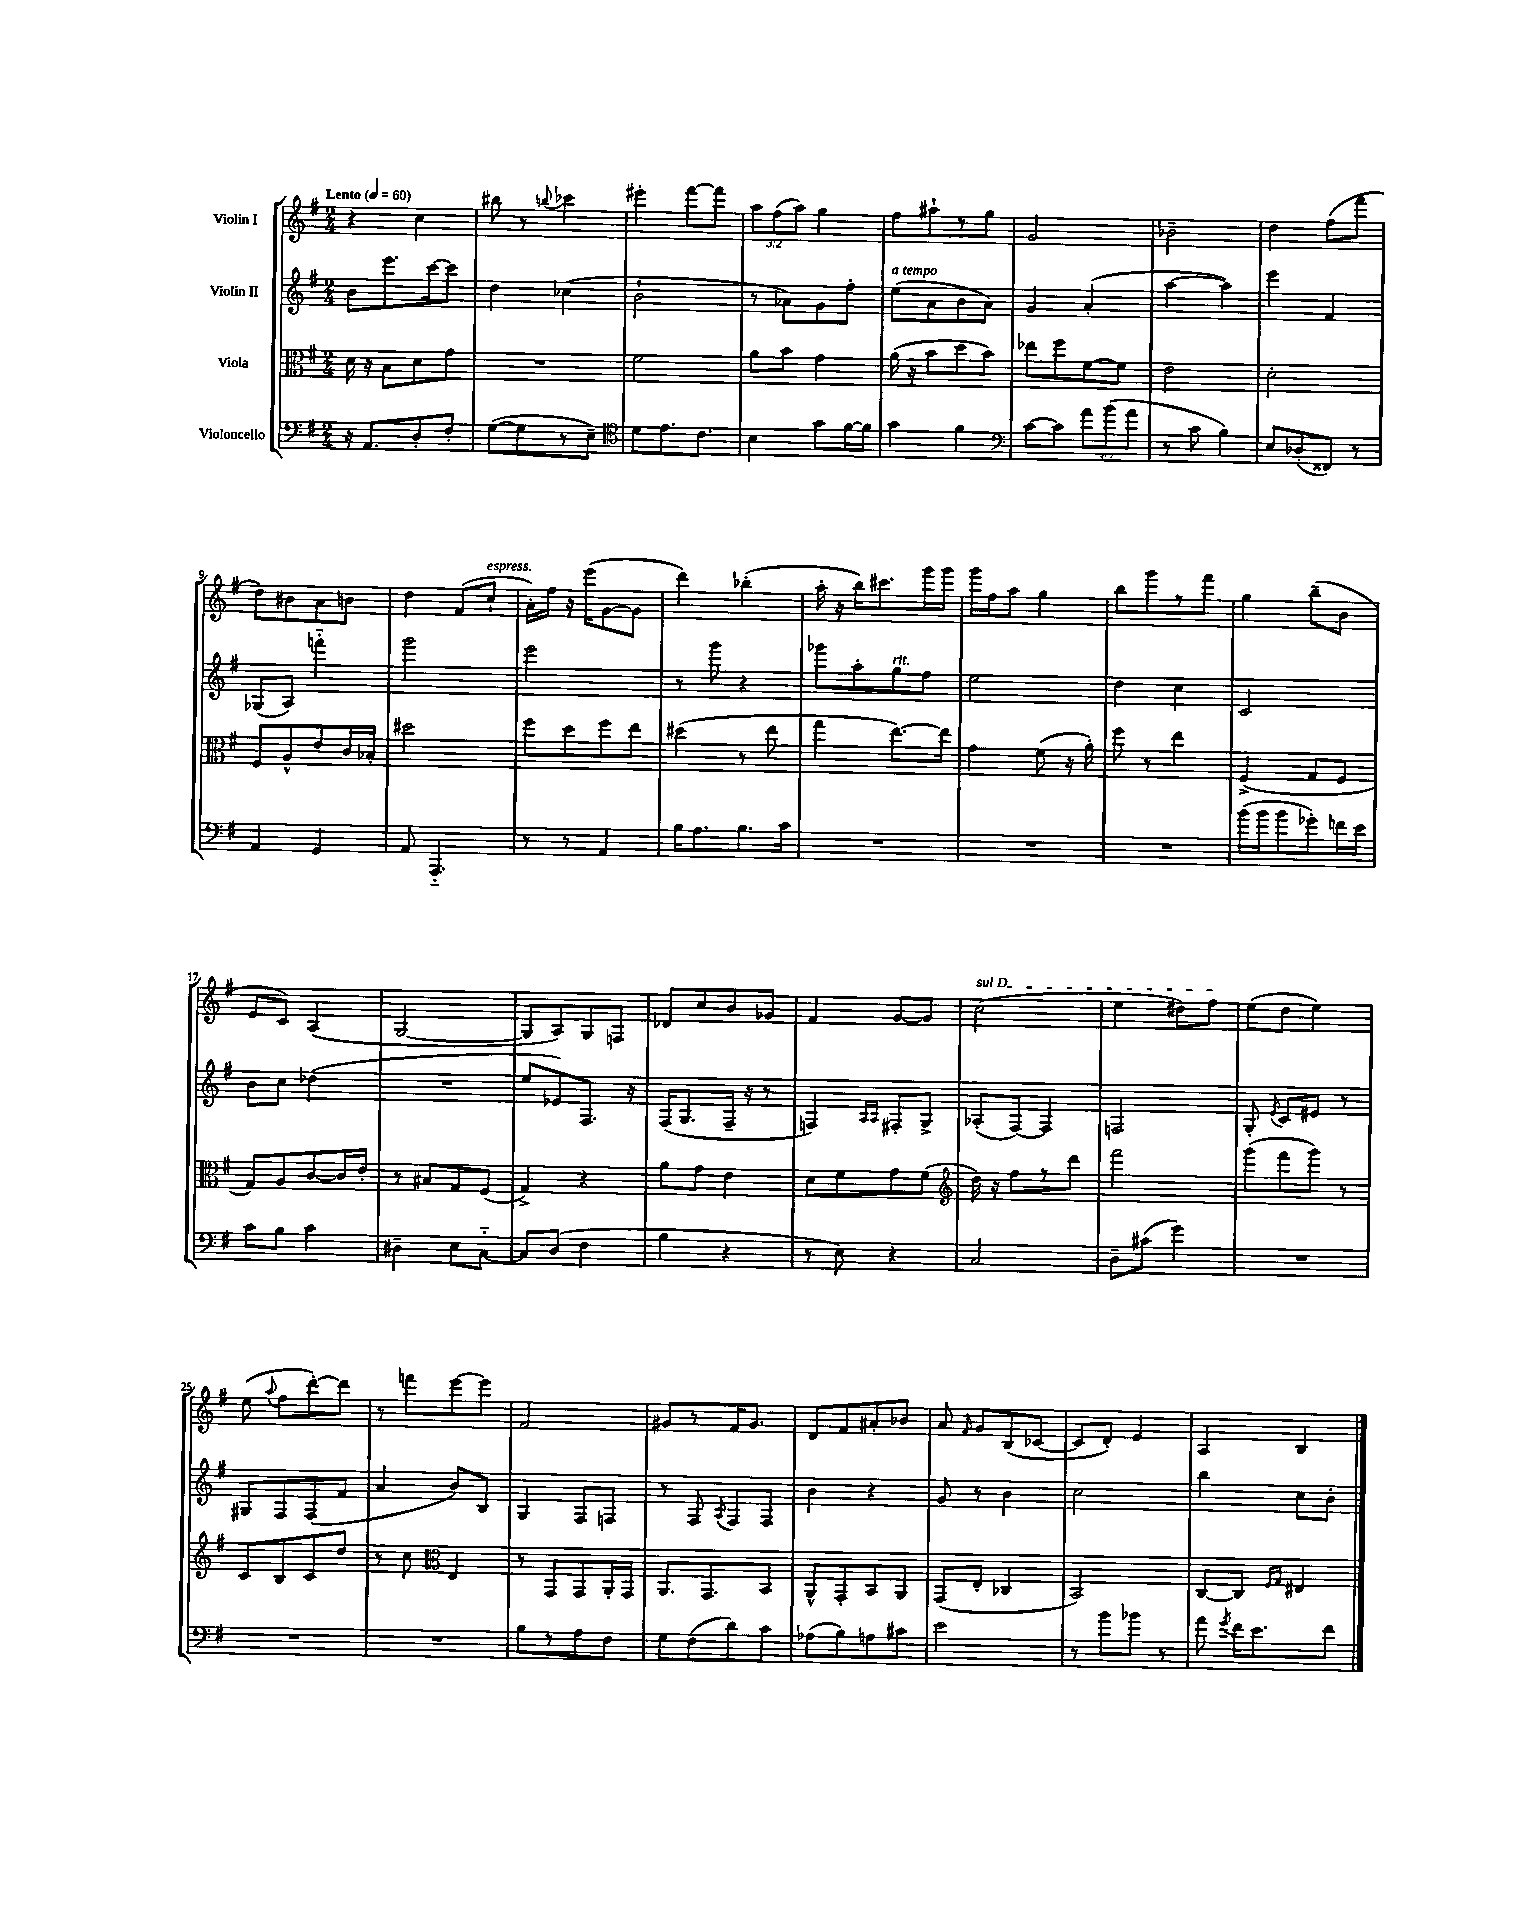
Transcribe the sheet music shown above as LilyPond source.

<<
\new StaffGroup <<
\new Staff = "s0" \with { instrumentName = "Violin I" } {
    \clef treble \key g \major \numericTimeSignature \time 2/4 \override Staff.TupletNumber.text = #tuplet-number::calc-fraction-text \tempo "Lento" 4 = 60
    \autoBeamOff r4 c''4 |
    bis''8 r8 \appoggiatura { b''8 } ces'''4 |
    eis'''4-. fis'''8[~ fis'''8] |
    \tuplet 3/2 { a''8[ fis''8( a''8]) } g''4 |
    fis''8[ ais''8-! r8 g''8] |
    g'2 |
    bes'2-- |
    d''4 fis''8[( fis'''8] |
    d''8[) bis'8 a'8 b'8] |
    d''4 fis'8[( c''8]-!^\markup { \italic "espress." } |
    a'16[-.) fis''16] r16 e'''16[( g'8~ g'8] |
    d'''4) bes''4-.( |
    a''16-. r16 b''16[) cis'''8. g'''16 g'''16] |
    g'''16[ fis''16 a''8] g''4 |
    b''8[ g'''8 r8 fis'''8] |
    g''4 b''8[--( b'8] |
    e'8[ c'8]) a4( |
    g2~ |
    g8[ a8) g8 f8] |
    des'8[ c''8 b'8 ges'8] |
    fis'4 g'8[~ g'8] |
    \once \override TextSpanner.bound-details.left.text = \markup { \italic "sul D" } c''2\startTextSpan( |
    e''4 dis''8[) fis''8]\stopTextSpan |
    e''8[( d''8] e''4) |
    e''8( \appoggiatura { a''8 } fis''8[ d'''8~-.) d'''8] |
    r8 f'''8[ e'''8~ e'''8] |
    fis'2 |
    gis'8[ r8 fis'16 gis'8.] |
    d'8[ fis'8 ais'8-. bes'8] |
    a'8 \grace { fis'16 } g'8[ b8( ces'8]~ |
    ces'8[ d'8]-.) e'4 |
    a4 b4 \bar "|." |
}
\new Staff = "s1" \with { instrumentName = "Violin II" } {
    \clef treble \key g \major \numericTimeSignature \time 2/4
    \autoBeamOff b'8[ e'''8. c'''16~ c'''8] |
    d''4 ces''4( |
    b'2-! |
    r8 aes'8[) g'8 fis''8]-. |
    e''8[^\markup { \italic "a tempo" }( a'8 b'8 a'8]) |
    g'4 a'4-.( |
    a''4~ a''4) |
    e'''4 fis'4 |
    ges8[( a8]) f'''4-_ |
    g'''2 |
    e'''2 |
    r8 g'''8 r4 |
    ges'''8[ a''8-. g''8^\markup { \italic "rit." } fis''8] |
    e''2 |
    d''4 c''4 |
    c'2 |
    b'8[ c''8] des''4( |
    R2 |
    e''8[ ees'8) fis8.] r16 |
    fis16[( g8. fis16]-- r16 r8 |
    f4) \grace { a16[ a16] } fis8[-. g8]-> |
    aes8[-.( fis8]~) fis4 |
    f2 |
    g8-. \acciaccatura { e'8 } c'8[ eis'8] r8 |
    gis8[ fis8 fis8( fis'8] |
    a'4 b'8[) b8] |
    g4 fis8[ f8] |
    r8 fis8 \acciaccatura { a8 } fis8[ fis8] |
    b'4 r4 |
    g'8 r8 b'4 |
    c''2 |
    b''4 c''8[ b'8]-. \bar "|." |
}
\new Staff = "s2" \with { instrumentName = "Viola" } {
    \clef alto \key g \major \numericTimeSignature \time 2/4
    \autoBeamOff d'16 r16 b8[ d'8 g'8] |
    R2 |
    fis'2 |
    a'8[ b'8] g'4 |
    a'16( r16 b'8[ d''8 b'8]) |
    ees''8[ fis''8 fis'8~ fis'8] |
    e'2 |
    d'2-. |
    fis8[ a8-^ e'8 c'16 bes16]-. |
    dis''2 |
    fis''8[ d''8 fis''8 e''8] |
    dis''4( r8 e''8 |
    g''4 e''8.[~) e''16] |
    g'4 fis'8( r16 a'16-.) |
    fis''8 r8 e''4 |
    fis4->( g8[ fis8] |
    g8[) a8 c'8~ c'16 e'16]-. |
    r8 bis8[ g8 fis8]( |
    g4->) r4 |
    a'8[ g'8] e'4 |
    d'8[ fis'8 g'8 fis'8]( |
    \clef treble d''16) r16 fis''8[ r8 d'''8] |
    fis'''2 |
    g'''8[( fis'''8 g'''8]) r8 |
    c'8[ b8 c'8 d''8] |
    r8 c''8 \clef alto e4 |
    r8 g,8[ g,8 a,16-. g,16] |
    a,8.[ g,8. b,8] |
    a,8[-^ g,8-. b,8 a,8] |
    g,8[( e8]-. ces4 |
    b,2) |
    c8[~ c8] \grace { fis16[ g16] } eis4 \bar "|." |
}
\new Staff = "s3" \with { instrumentName = "Violoncello" } {
    \clef bass \key g \major \numericTimeSignature \time 2/4 \override Staff.TupletNumber.text = #tuplet-number::calc-fraction-text
    \autoBeamOff r16 a,8.[ d8-. fis8]-. |
    g8[~( g8 r8 e8]--) |
    \clef tenor d'8[ e'8. c'8.] |
    b4 g'8[ fis'16~ fis'16] |
    g'4 fis'4 |
    \clef bass c'8[~ c'8] \tuplet 3/2 { a'8[ b'8( a'8] } |
    r8 c'8 b4) |
    e8[ des8-.( fisis,8]) r8 |
    a,4 g,4 |
    a,8 a,,4.-_ |
    r8 r8 a,4 |
    b16[ a8. b8. c'16] |
    R2 |
    R2 |
    R2 |
    b'16[( b'16 b'8 ges'8-.) f'16 e'16] |
    c'8[ b8] c'4 |
    dis4-- e8[ c8]~-_ |
    c8[ d8]( fis4 |
    b4 r4 |
    r8 e8) r4 |
    c2 |
    d8[-- cis'8]( g'4) |
    R2 |
    R2 |
    R2 |
    b8[ r8 a8 fis8] |
    g8[ fis8( d'8) c'8] |
    aes8[( b8) a8 cis'8] |
    e'2 |
    r8 b'8[ bes'8] r8 |
    a'8 \acciaccatura { g'8 } fis'16[ e'8. fis'8] \bar "|." |
}
>>
>>
